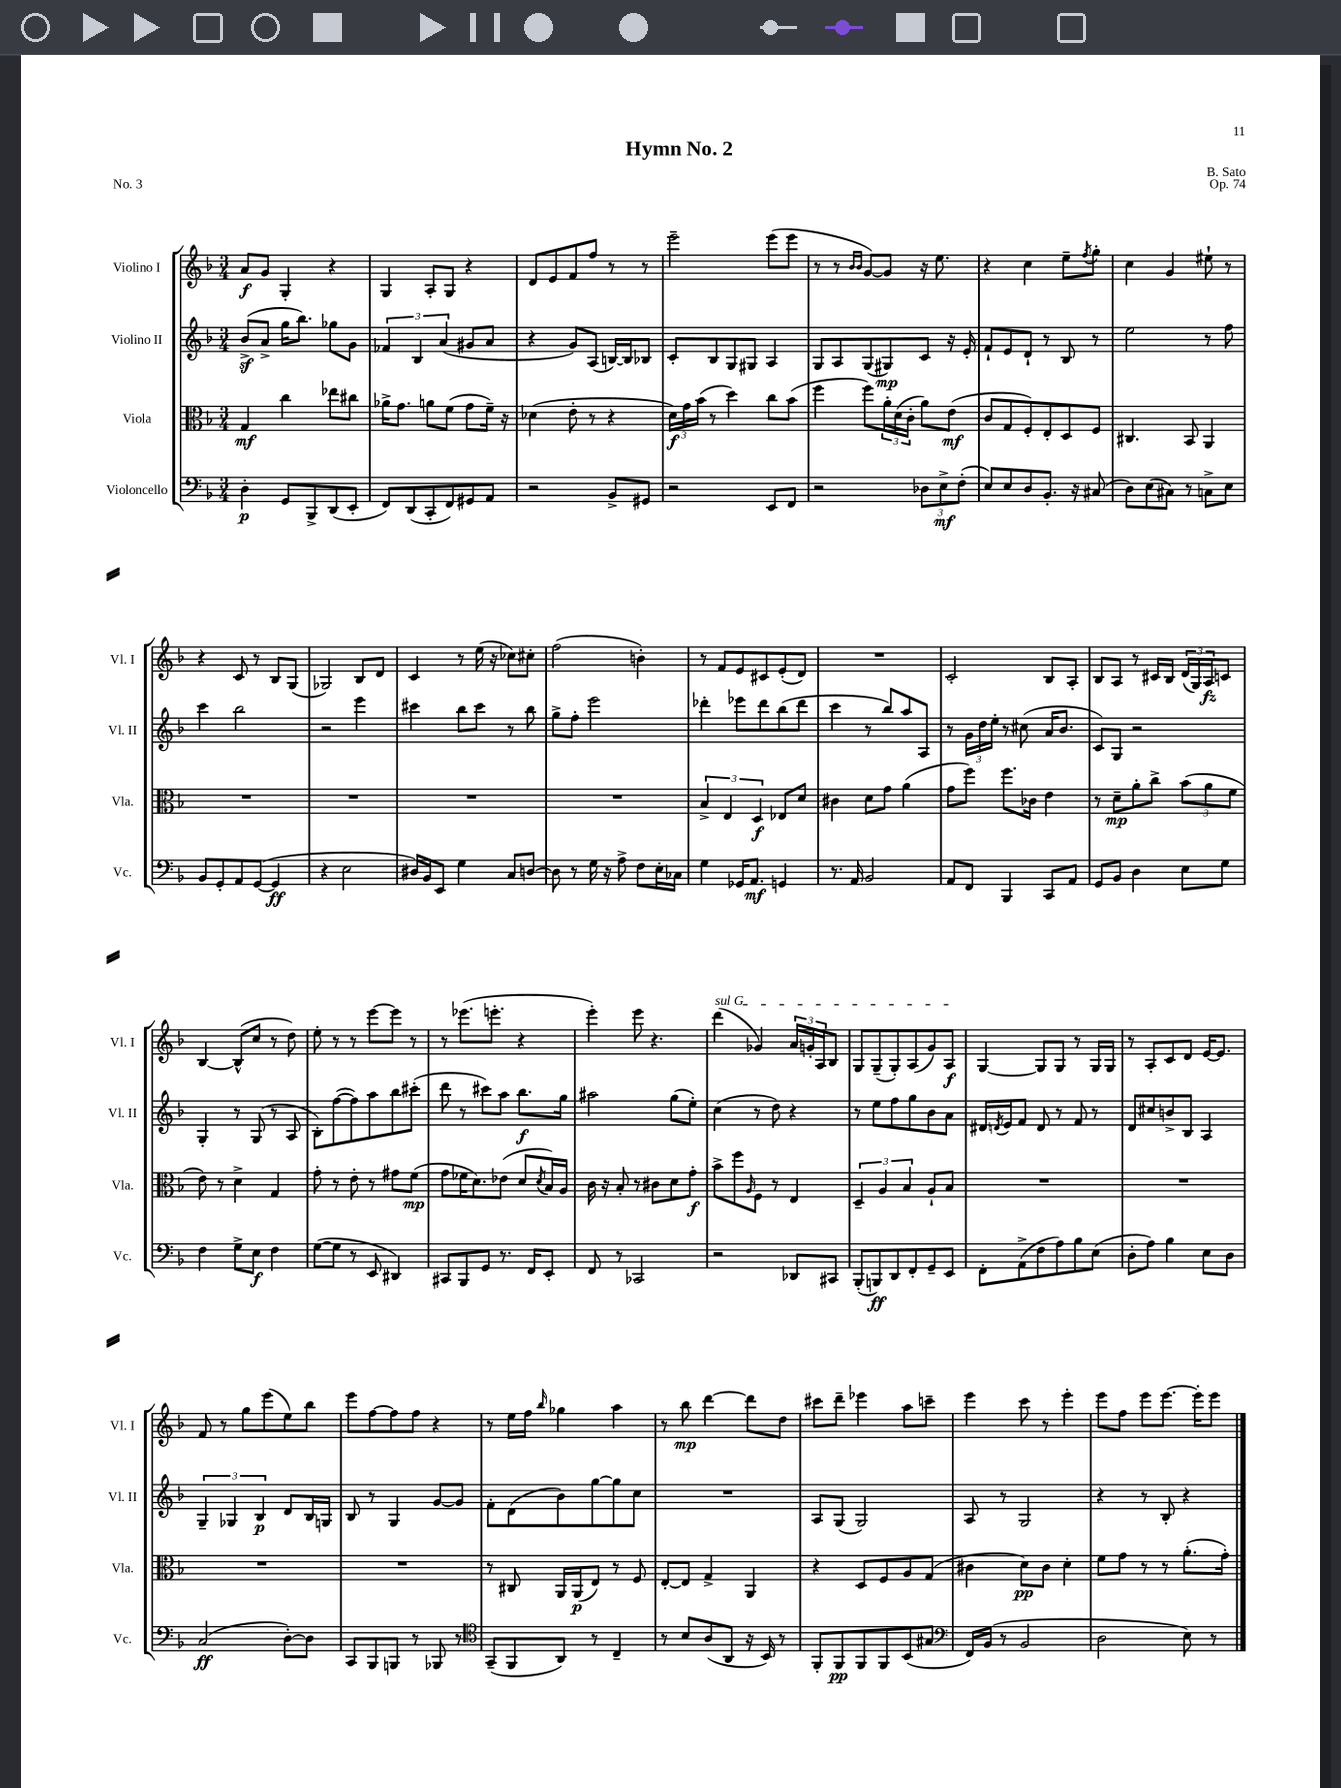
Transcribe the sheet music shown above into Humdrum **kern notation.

**kern	**kern	**kern	**kern
*staff4	*staff3	*staff2	*staff1
*clefF4	*clefC3	*clefG2	*clefG2
*k[b-]	*k[b-]	*k[b-]	*k[b-]
*M3/4	*M3/4	*M3/4	*M3/4
4D'	4G	(8b-^	8a
.	.	8a^	8g
8GG	4cc	16gg	4G'
.	.	8.bb-)	.
8BBB-^	.	.	.
(8DD	8ee-	8gg-	4r
8EE'	8cc#	8g	.
=	=	=	=
8FF)	16a-^	6f-	4G
.	8.g	.	.
(8DD	.	.	.
.	.	6B-	.
8CC'	8a	.	8A'
.	.	(6a	.
8FF)	(8f	.	8G
8GG#	8g	8g#	4r
8AA	16f~)	8a	.
.	16r	.	.
=	=	=	=
2r	(4d-	4r	8d
.	.	.	8e
.	8e'	8g)	8f
.	8r	(8A	8ff
8BB-^	4r	[16B)	8r
.	.	16B]	.
8GG#	.	8B-	8r
=	=	=	=
2r	24d)	8c'	2eee~
.	24g	.	.
.	(24b-	.	.
.	8r	8B-	.
.	4dd)	8G	.
.	.	8G#	.
8EE	8cc	4A	(8eee
8FF	(8b-	.	8eee
=	=	=	=
2r	4ff	8G	8r
.	.	8A	8r
.	.	.	16qqb-
.	.	.	16qqb-
.	8ff)	(8G	[8g)
.	24a'	8G#)	8g]
.	(24d	.	.
.	24c'	.	.
12D-	8a)	8c	16r
.	.	.	8.ee
12E^	.	.	.
.	(8e	16r	.
(12F'	.	.	.
.	.	16e'	.
=	=	=	=
8E)	8c	8f`	4r
8E	8G	8e	.
8D	8F')	8d`	4cc
8.BB-'	8E'	8r	.
.	8D	8B-	8ee~
16r	.	.	.
.	.	.	8qff
(8C#	8F	8r	8gg'
=	=	=	=
8D)	4.C#	2ee	4cc
(8E	.	.	.
8C#)	.	.	4g
8r	8BB-	.	.
8C^	4AA	8r	8ee#`
8E	.	8ff	8r
=	=	=	=
8BB-	2.r	4ccc	4r
8GG'	.	.	.
8AA	.	2bb-	8c
([8GG	.	.	8r
4GG]	.	.	8B-
.	.	.	(8G
=	=	=	=
4r	2.r	2r	2G-)
2E	.	.	.
.	.	4eee	8B-
.	.	.	8d
=	=	=	=
16D#)	2.r	4ccc#	4c
16BB-	.	.	.
8EE	.	.	.
4G	.	8bb-	8r
.	.	8ccc#	(16ee
.	.	.	16r
8C	.	8r	8cc-)
[8D	.	8bb-	8cc#'
=	=	=	=
8D]	2.r	8gg^	(2ff
8r	.	8ff'	.
16G	.	2eee	.
16r	.	.	.
8A^	.	.	.
8F	.	.	4b')
16E'	.	.	.
16C-	.	.	.
=	=	=	=
4G	6B-^	4ddd-'	8r
.	.	.	8f
.	6E	.	.
16GG-	.	8eee-	8e
8.AA	.	.	.
.	6D	.	.
.	.	8ddd-	8c#
4GG	8E-	(8bb-	(8e'
.	8d	8ddd-	8d)
=	=	=	=
8.r	4c#	4ccc	2.r
16AA	.	.	.
2BB-	8d	8r	.
.	8g	8bb-)	.
.	(4a	8aa	.
.	.	8A	.
=	=	=	=
8AA	8g	8r	2c'
8FF	8ff)	24g	.
.	.	24dd	.
.	.	24ee'	.
4BBB-	8.ff	8r	.
.	.	(8cc#	.
.	16c-	.	.
8CC	4e	16a	8B-
.	.	8.b-	.
8AA	.	.	8A'
=	=	=	=
8GG	8r	8c)	8B-
8BB-	8d~	8G	8A
4D	8a'	2r	8r
.	8cc^	.	16c#
.	.	.	16B-
8E	(12b-	.	(24d
.	.	.	24G)
.	12a	.	24A
8G	.	.	8c
.	12f	.	.
=	=	=	=
4F	8e)	4G'	[4B-
.	8r	.	.
8G^	4d^	8r	(8B-^^]
8E	.	(8G	8cc
4F	4G	8r	8r
.	.	8A	8dd)
=	=	=	=
([8G	8g'	8B-')	8ee'
8G]	8r	([8ff	8r
8r	8e'	8ff])	8r
8EE	8r	8aa	[8eee
4DD#)	8g#	8bb-	8eee]
.	(8f	(8ccc#'	8r
=	=	=	=
8CC#	8g	8ddd	8r
8BBB-	16f-	8r	(8.eee-
.	8.d)	.	.
8GG	.	8ccc#)	.
.	.	.	8.eee'
8.r	(8e-	8aa	.
.	8d	8.bb-	4r
16FF	.	.	.
.	8qd	.	.
8EE'	16B-)	.	.
.	16A	16gg	.
=	=	=	=
8FF	16c	2aa#	4eee')
.	16r	.	.
8r	8B-'	.	.
2CC-	8r	.	8eee
.	8c#	.	4.r
.	8d	(8gg	.
.	8g'	8ee')	.
=	=	=	=
2r	8b-^	(4cc	(4ddd
.	8ff	.	.
.	16qqA	.	.
.	8F	8r	4g-)
.	8r	8dd)	.
8DD-	4E	4r	24a
.	.	.	24g'
.	.	.	24A
8CC#	.	.	8B-
=	=	=	=
(8BBB-'	6D~	8r	8G
8BBB)	.	8ee	(8G~
.	6A	.	.
8DD	.	8ff	8G')
.	6B-	.	.
8FF'	.	8gg	(8A
8GG~	8A`	8b-	8g)
8EE	8B-	8a	8A
=	=	=	=
8FF'	2.r	16d#	[4G
.	.	8qd	.
.	.	16e	.
(8AA^	.	8f	.
8F	.	8d	8G]
8A)	.	8r	8G
8B-	.	8f	8r
(8E	.	8r	16G
.	.	.	16G
=	=	=	=
8D'	2.r	8d	8r
8A)	.	8cc#	8A'
4B-	.	8b^	8c
.	.	8B-	8d
8E	.	4A	[16e
.	.	.	8.e]
8D	.	.	.
=	=	=	=
(2C	2.r	6G~	8f
.	.	.	8r
.	.	6G-	.
.	.	.	8gg
.	.	6B-	.
.	.	.	(8eee
[8D')	.	8d	8ee)
8D]	.	16B-	8bb-
.	.	16G	.
=	=	=	=
8CC	2.r	8B-	8eee
8BBB-	.	8r	[8ff
8BBB	.	4G	8ff]
8r	.	.	8ff
8BBB-	.	[8g	4r
8r	.	8g]	.
=	=	=	=
*clefC4	*	*	*
(8GG~	8r	8f'	8r
8FF	8C#	(8d	16ee
.	.	.	16ff
.	.	.	16qqbb-
8AA)	16AA	8b-)	4gg-
.	(16AA	.	.
8r	8E)	[8gg	.
4C~	8r	8gg]	4aa
.	8F	8cc	.
=	=	=	=
8r	[8E'	2.r	8r
8B-	8E]	.	8bb-
(8A	4G^	.	[4ddd
8AA	.	.	.
16r	4AA	.	8ddd]
16BB-)	.	.	.
8r	.	.	8dd
=	=	=	=
8FF'	4r	8A	8ccc#
8FF	.	(8G	8ddd~
8FF	8D	2G)	4eee-
8FF	8F	.	.
(8BB-	8A	.	8aa
8G#	(8G	.	8ccc~
=	=	=	=
*clefF4	*	*	*
16FF)	4c#	8A	4eee
(16BB-	.	.	.
8r	.	8r	.
2BB-	8d)	2G	8ccc
.	8c#	.	8r
.	4d'	.	4eee'
=	=	=	=
2D	8f	4r	8eee
.	8g	.	8ff
.	8r	8r	8eee
.	8r	8B-'	[8.eee
8E)	(8.a'	4r	.
.	.	.	16eee']
8r	.	.	8eee
.	16g')	.	.
==	==	==	==
*-	*-	*-	*-
